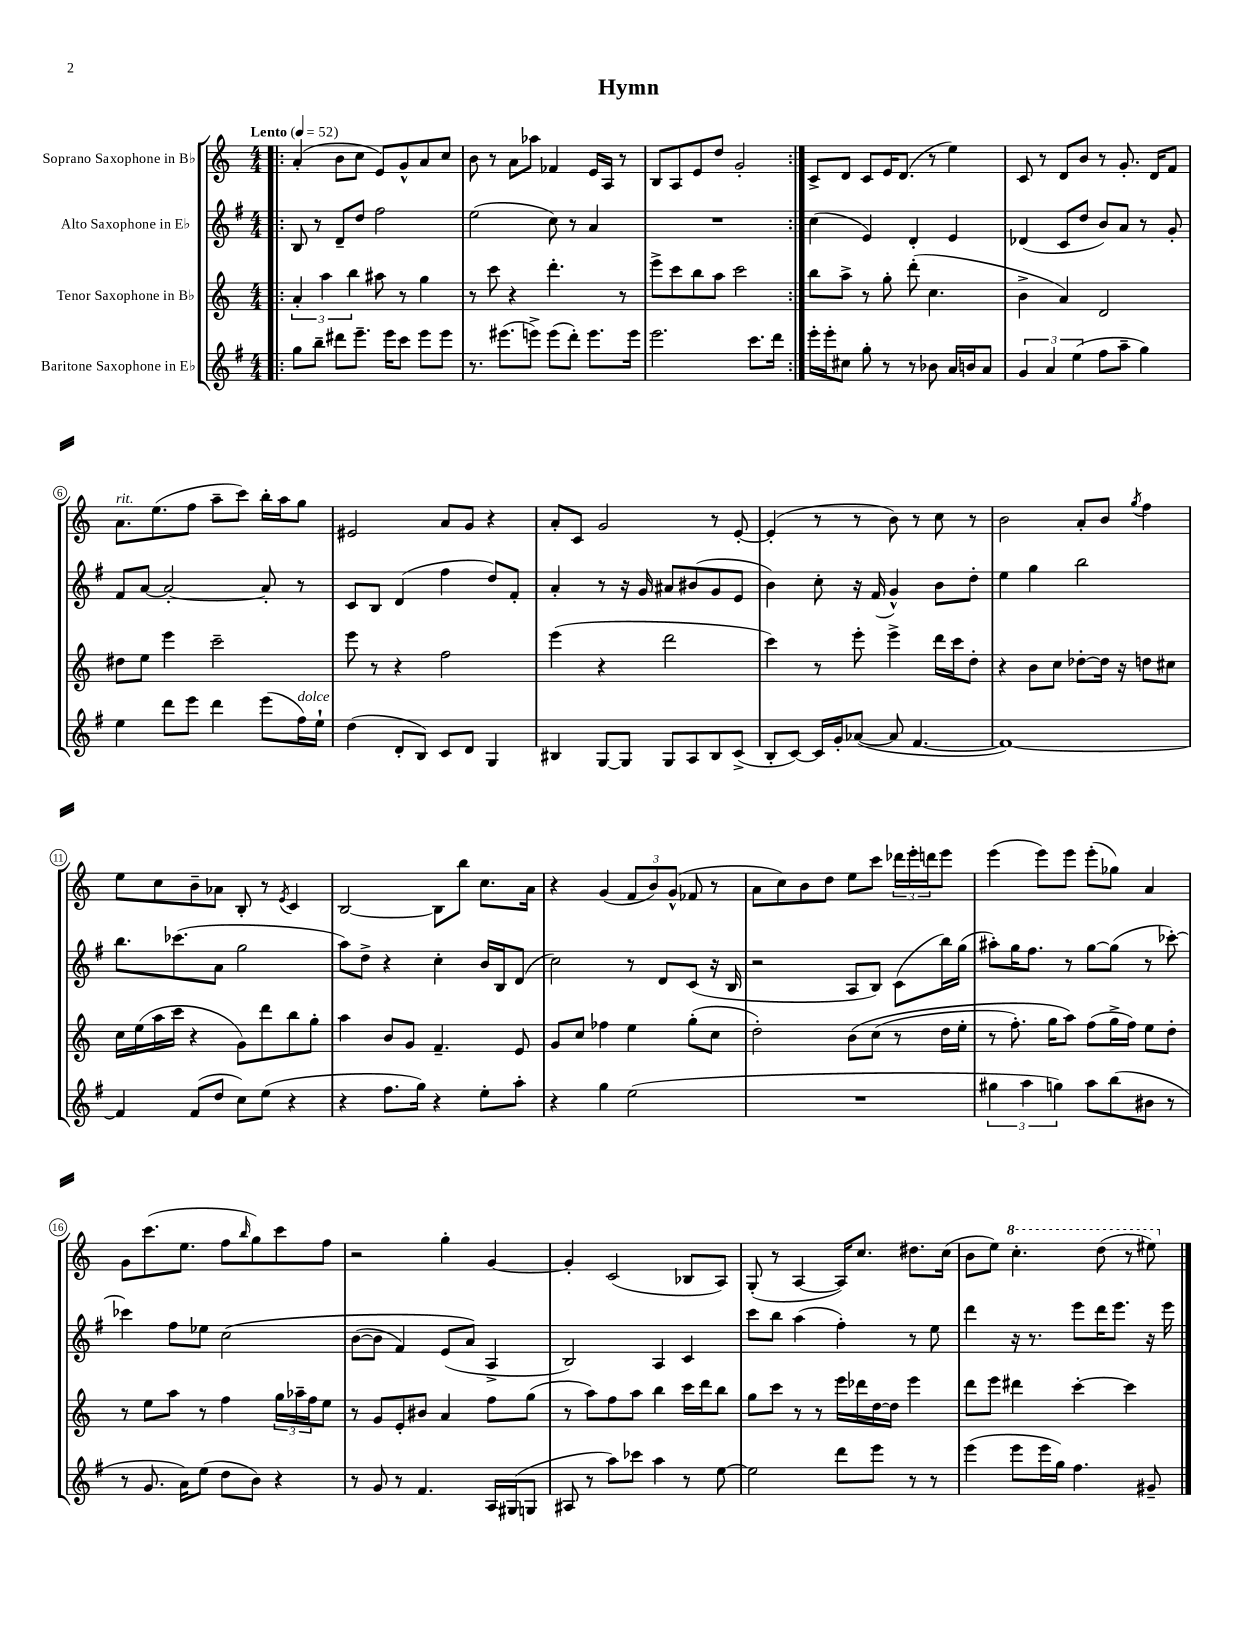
\header { title = "Hymn" }
<<
\new StaffGroup <<
\new Staff = "s0" \with { instrumentName = "Soprano Saxophone in Bb" } {
    \clef treble \key c \major \numericTimeSignature \time 4/4 \tempo "Lento" 4 = 52
    \repeat volta 2 { \bar ".|:" a'4-.( b'8 c''8 e'8) g'8-^ a'8 c''8 |
    b'8 r8 a'8 aes''8 fes'4 e'16 a16 r8 |
    b8 a8 e'8 d''8 g'2-. | }
    c'8-> d'8 c'8 e'16 d'8.( r8 e''4) |
    c'8 r8 d'8 b'8 r8 g'8.-. d'16 f'8 |
    a'8.^\markup { \italic "rit." } e''8.( f''8 a''8-- c'''8) b''16-. a''16 g''8 |
    eis'2 a'8 g'8 r4 |
    a'8-. c'8 g'2 r8 e'8~-. |
    e'4-.( r8 r8 b'8) r8 c''8 r8 |
    b'2 a'8-. b'8 \acciaccatura { g''8 } f''4 |
    e''8 c''8 b'8-- aes'8 b8-. r8 \acciaccatura { e'8 } c'4 |
    b2~ b8 b''8 c''8. a'16 |
    r4 g'4( \tuplet 3/2 { f'8 b'8) g'8-^( } fes'8 r8 |
    a'8 c''8) b'8 d''8 e''8 c'''8 \tuplet 3/2 { des'''16 e'''16-. d'''16 } e'''8 |
    e'''4( e'''8) e'''8 e'''8-.( ges''8) a'4 |
    g'8 c'''8.( e''8. f''8 \grace { b''16 } g''8) c'''8 f''8 |
    r2 g''4-. g'4~ |
    g'4-. c'2( bes8 a8) |
    g8-.( r8 a4~ a16) c''8. dis''8. c''16( |
    b'8 e''8) \ottava #1 c'''4.-. d'''8( r8 eis'''8) \ottava #0 \bar "|." |
}
\new Staff = "s1" \with { instrumentName = "Alto Saxophone in Eb" } {
    \clef treble \key g \major \numericTimeSignature \time 4/4
    \repeat volta 2 { \bar ".|:" b8 r8 d'8-- d''8 fis''2 |
    e''2( c''8) r8 a'4 |
    R1 | }
    c''4( e'4) d'4-. e'4 |
    des'4( c'8 d''8 b'8) a'8 r8 g'8-. |
    fis'8 a'8~ a'2~-. a'8-. r8 |
    c'8 b8 d'4( fis''4 d''8) fis'8-. |
    a'4-. r8 r16 g'16 ais'8 bis'8( g'8 e'8 |
    b'4) c''8-. r16 fis'16( g'4-^) b'8 d''8-. |
    e''4 g''4 b''2 |
    b''8. ces'''8.( a'8 g''2 |
    a''8) d''8-> r4 c''4-. b'16 b16 d'8( |
    c''2) r8 d'8 c'8( r16 b16 |
    r2 a8 b8) c'8( b''16) g''16( |
    ais''8-.) g''16 fis''8. r8 g''8~ g''8( r8 ces'''8~-.) |
    ces'''4 fis''8 ees''8 c''2\( |
    b'8~( b'8 fis'4) e'8( a'8\) a4-> |
    b2) a4 c'4 |
    c'''8 b''8 a''4( fis''4-.) r8 e''8 |
    d'''4 r16 r8. e'''8 d'''16 e'''8. r16 e'''16 \bar "|." |
}
\new Staff = "s2" \with { instrumentName = "Tenor Saxophone in Bb" } {
    \clef treble \key c \major \numericTimeSignature \time 4/4
    \repeat volta 2 { \bar ".|:" \tuplet 3/2 { a'4-. a''4 b''4 } ais''8 r8 g''4 |
    r8 c'''8 r4 d'''4.-. r8 |
    e'''8-> c'''8 b''8 a''8 c'''2 | }
    b''8 a''8-> r8 g''8-. d'''8-.( c''4. |
    b'4-> a'4) d'2 |
    dis''8 e''8 e'''4 c'''2-- |
    e'''8 r8 r4 f''2 |
    e'''4( r4 d'''2 |
    c'''4) r8 e'''8-. e'''4-> d'''16 c'''16 d''8-. |
    r4 b'8 c''8 des''8~-. des''16 r16 d''8 cis''8 |
    c''16 e''16( a''16 c'''16 r4 g'8) d'''8 b''8 g''8-. |
    a''4 b'8 g'8 f'4.-- e'8 |
    g'8 c''8 fes''4 e''4 g''8-.( c''8 |
    d''2-.) b'8\( c''8( r8 d''16 e''16-. |
    r8 f''8.-.) g''16 a''8\) f''8( g''16-> f''16) e''8 d''8-. |
    r8 e''8 a''8 r8 f''4 \tuplet 3/2 { g''16 aes''16-- f''16 } e''8 |
    r8 g'8 e'8-. bis'8 a'4 f''8 g''8( |
    r8 a''8) f''8 a''8 b''4 c'''16 d'''16 b''8 |
    g''8 c'''8 r8 r8 e'''16 des'''16 d''16~ d''16 e'''4 |
    d'''8 e'''8 dis'''4 c'''4~-. c'''4 \bar "|." |
}
\new Staff = "s3" \with { instrumentName = "Baritone Saxophone in Eb" } {
    \clef treble \key g \major \numericTimeSignature \time 4/4
    \repeat volta 2 { \bar ".|:" g''8 b''8-- dis'''8 e'''8.-- e'''16 c'''8 e'''8 e'''8 |
    r8. eis'''8.( e'''8->) e'''8( d'''8-.) e'''8. e'''16 |
    e'''2. c'''8. d'''16 | }
    e'''16-. e'''16-. cis''8 g''8-. r8 r8 bes'8 a'16 b'16 a'8 |
    \tuplet 3/2 { g'4 a'4 e''4( } fis''8 a''8-- g''4) |
    e''4 d'''8 e'''8 d'''4 e'''8( fis''16^\markup { \italic "dolce" }) e''16-! |
    d''4( d'8-. b8) c'8 d'8 g4 |
    bis4 g8~ g8 g8 a8 bis8 c'8->( |
    b8-. c'8~) c'16 g'16-. aes'8~( aes'8 fis'4.~ |
    fis'1~) |
    fis'4 fis'8( d''8 c''8) e''8( r4 |
    r4 fis''8. g''16) r4 e''8-. a''8-. |
    r4 g''4 e''2( |
    R1 |
    \tuplet 3/2 { gis''4 a''4 g''4) } a''8 b''8( bis'8 r8 |
    r8 g'8. a'16) e''8( d''8 b'8) r4 |
    r8 g'8 r8 fis'4. a16 gis16( g8 |
    ais8 r8 a''8) ces'''8 a''4 r8 e''8~ |
    e''2 d'''8 e'''8 r8 r8 |
    e'''4( e'''8 e'''16 g''16) fis''4. gis'8-- \bar "|." |
}
>>
>>
\layout { \context { \Score \override BarNumber.stencil = #(make-stencil-circler 0.1 0.3 ly:text-interface::print) } }
